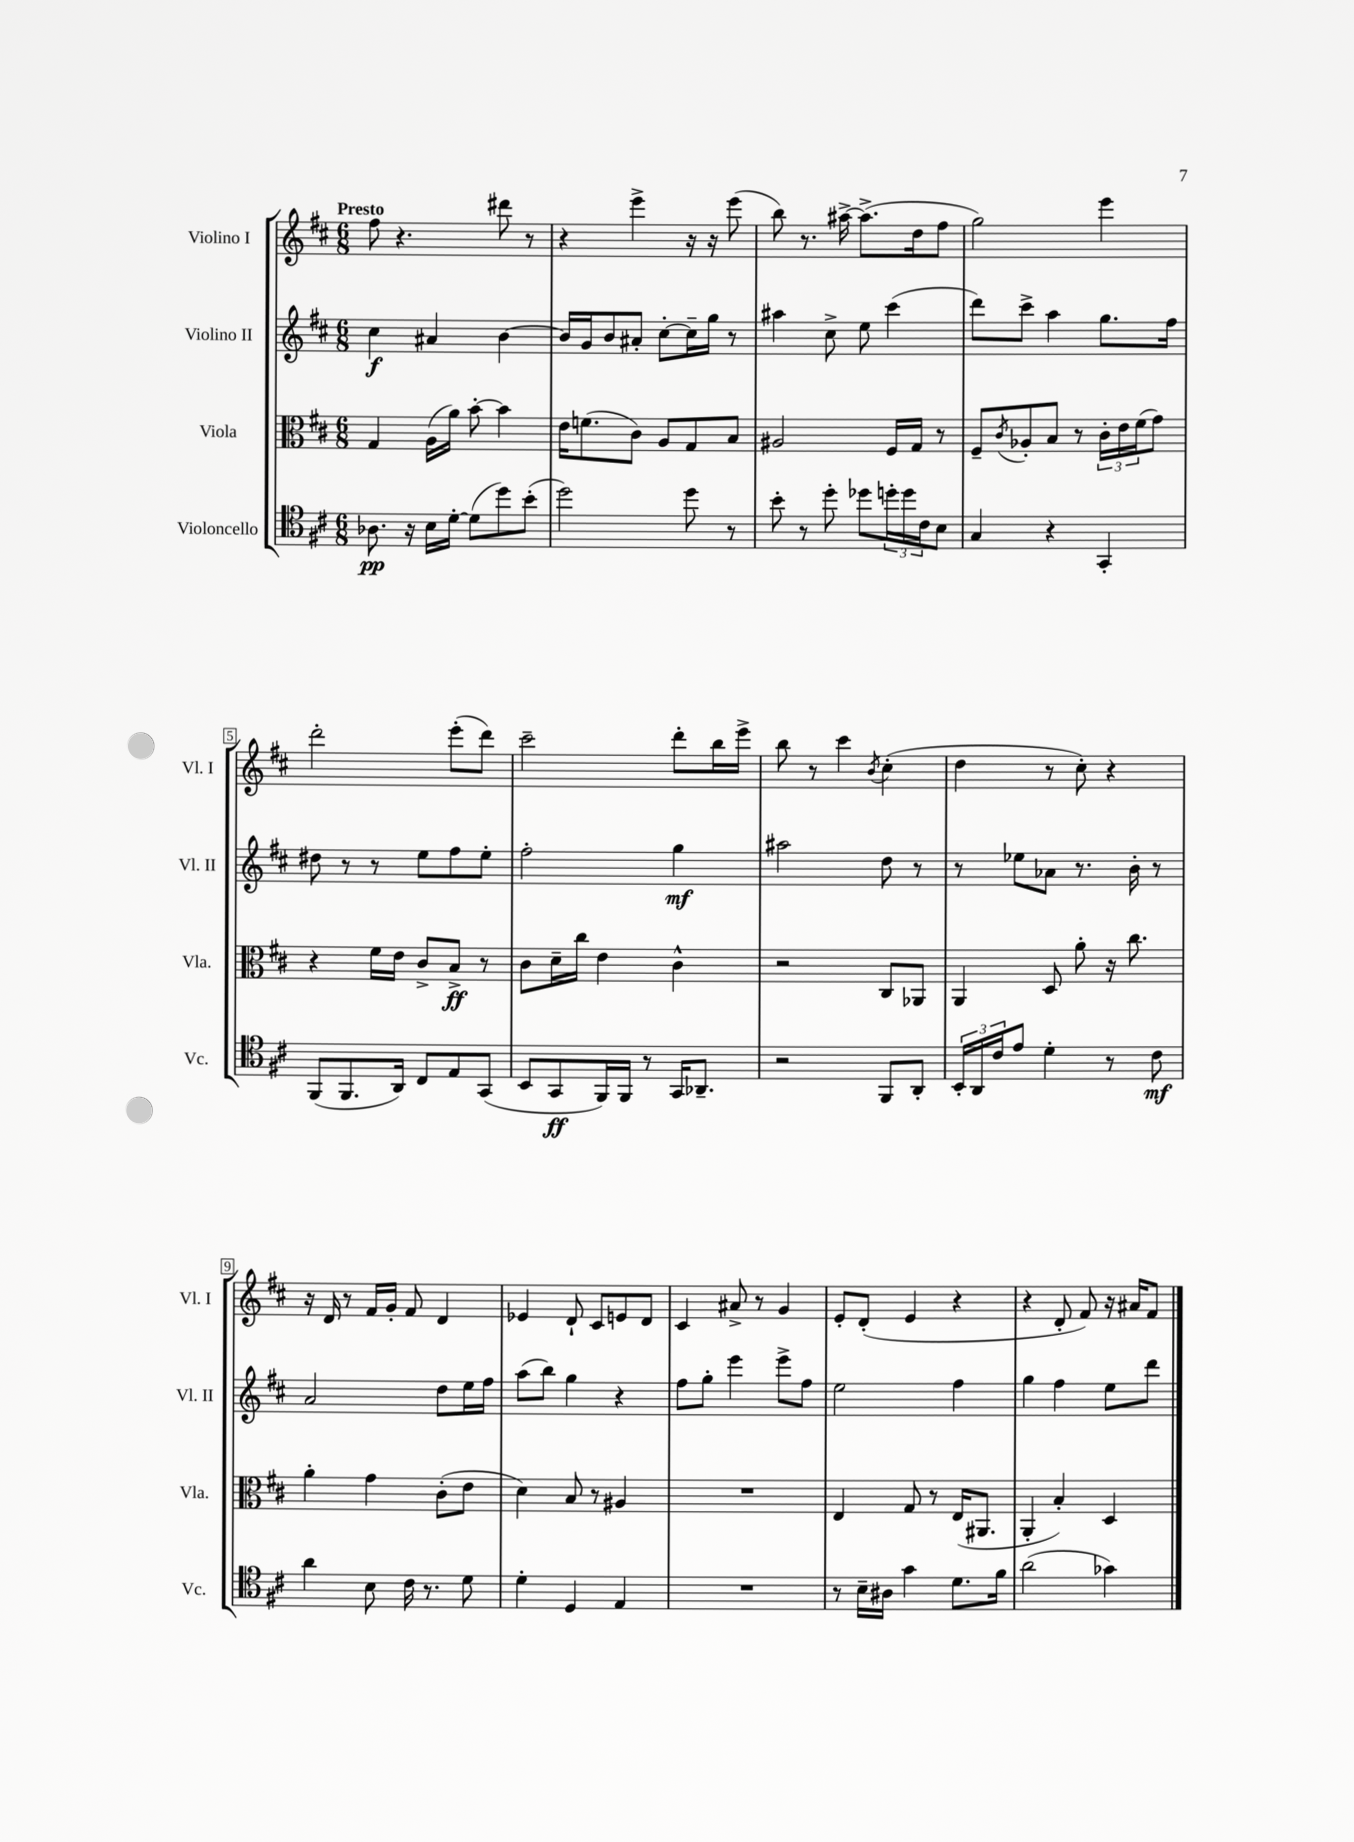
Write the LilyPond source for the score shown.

<<
\new StaffGroup <<
\new Staff = "s0" \with { instrumentName = "Violino I" shortInstrumentName = "Vl. I" } {
    \clef treble \key d \major \numericTimeSignature \time 6/8 \tempo "Presto"
    fis''8 r4. dis'''8 r8 |
    r4 e'''4-> r16 r16 e'''8( |
    b''8) r8. ais''16~-> ais''8.->( d''16 fis''8 |
    g''2) e'''4 |
    d'''2-. e'''8-.( d'''8) |
    cis'''2-- d'''8-. b''16 e'''16-> |
    b''8 r8 cis'''4 \acciaccatura { b'8 } cis''4-.( |
    d''4 r8 cis''8-.) r4 |
    r16 d'16 r8 fis'16 g'16-. fis'8 d'4 |
    ees'4 d'8-! cis'8 e'8 d'8 |
    cis'4 ais'8-> r8 g'4 |
    e'8-. d'8-.( e'4 r4 |
    r4 d'8-. fis'8) r16 ais'16 fis'8 \bar "|." |
}
\new Staff = "s1" \with { instrumentName = "Violino II" shortInstrumentName = "Vl. II" } {
    \clef treble \key d \major \numericTimeSignature \time 6/8
    cis''4\f ais'4 b'4~ |
    b'16 g'16 b'8 ais'8-. cis''8~-. cis''16-- g''16 r8 |
    ais''4 cis''8-> e''8 cis'''4( |
    d'''8) cis'''8-> a''4 g''8. fis''16 |
    dis''8 r8 r8 e''8 fis''8 e''8-. |
    fis''2-. g''4\mf |
    ais''2 d''8 r8 |
    r8 ees''8 aes'8 r8. b'16-. r8 |
    a'2 d''8 e''16 fis''16 |
    a''8( b''8) g''4 r4 |
    fis''8 g''8-. e'''4 e'''8-> fis''8 |
    e''2 fis''4 |
    g''4 fis''4 e''8 d'''8 \bar "|." |
}
\new Staff = "s2" \with { instrumentName = "Viola" shortInstrumentName = "Vla." } {
    \clef alto \key d \major \numericTimeSignature \time 6/8
    g4 a16( a'16) b'8~-. b'4 |
    e'16 f'8.( cis'8) a8 g8 b8 |
    ais2 fis16 g16 r8 |
    fis8-- \acciaccatura { cis'8 } aes8-. b8 r8 \tuplet 3/2 { cis'16-. e'16 fis'16( } g'8) |
    r4 fis'16 e'16 cis'8-> b8->\ff r8 |
    cis'8 d'16-- cis''16 e'4 cis'4-^ |
    r2 cis8 aes,8 |
    a,4 d8 a'8-. r16 cis''8. |
    a'4-. g'4 cis'8-.( e'8 |
    d'4) b8 r8 ais4 |
    R2. |
    e4 g8 r8 e16( ais,8. |
    a,4-. b4-.) d4 \bar "|." |
}
\new Staff = "s3" \with { instrumentName = "Violoncello" shortInstrumentName = "Vc." } {
    \clef tenor \key d \major \numericTimeSignature \time 6/8
    aes8.\pp r16 b16 d'16~-. d'8( d''8) b'8-.( |
    d''2) d''8 r8 |
    b'8-. r8 d''8-. des''8 \tuplet 3/2 { d''16-. d''16 cis'16 } b8 |
    g4 r4 g,4-. |
    fis,8( fis,8. a,16) cis8 e8 g,8( |
    b,8 g,8\ff fis,16) fis,16 r8 g,16 aes,8.-- |
    r2 fis,8 a,8-. |
    \tuplet 3/2 { b,16-. a,16 cis'16 } e'8 d'4-. r8 cis'8\mf |
    a'4 b8 cis'16 r8. d'8 |
    d'4-. d4 e4 |
    R2. |
    r8 b16-- ais16 g'4 d'8. fis'16 |
    a'2( ges'4) \bar "|." |
}
>>
>>
\layout { \context { \Score \override BarNumber.stencil = #(make-stencil-boxer 0.1 0.3 ly:text-interface::print) } }
